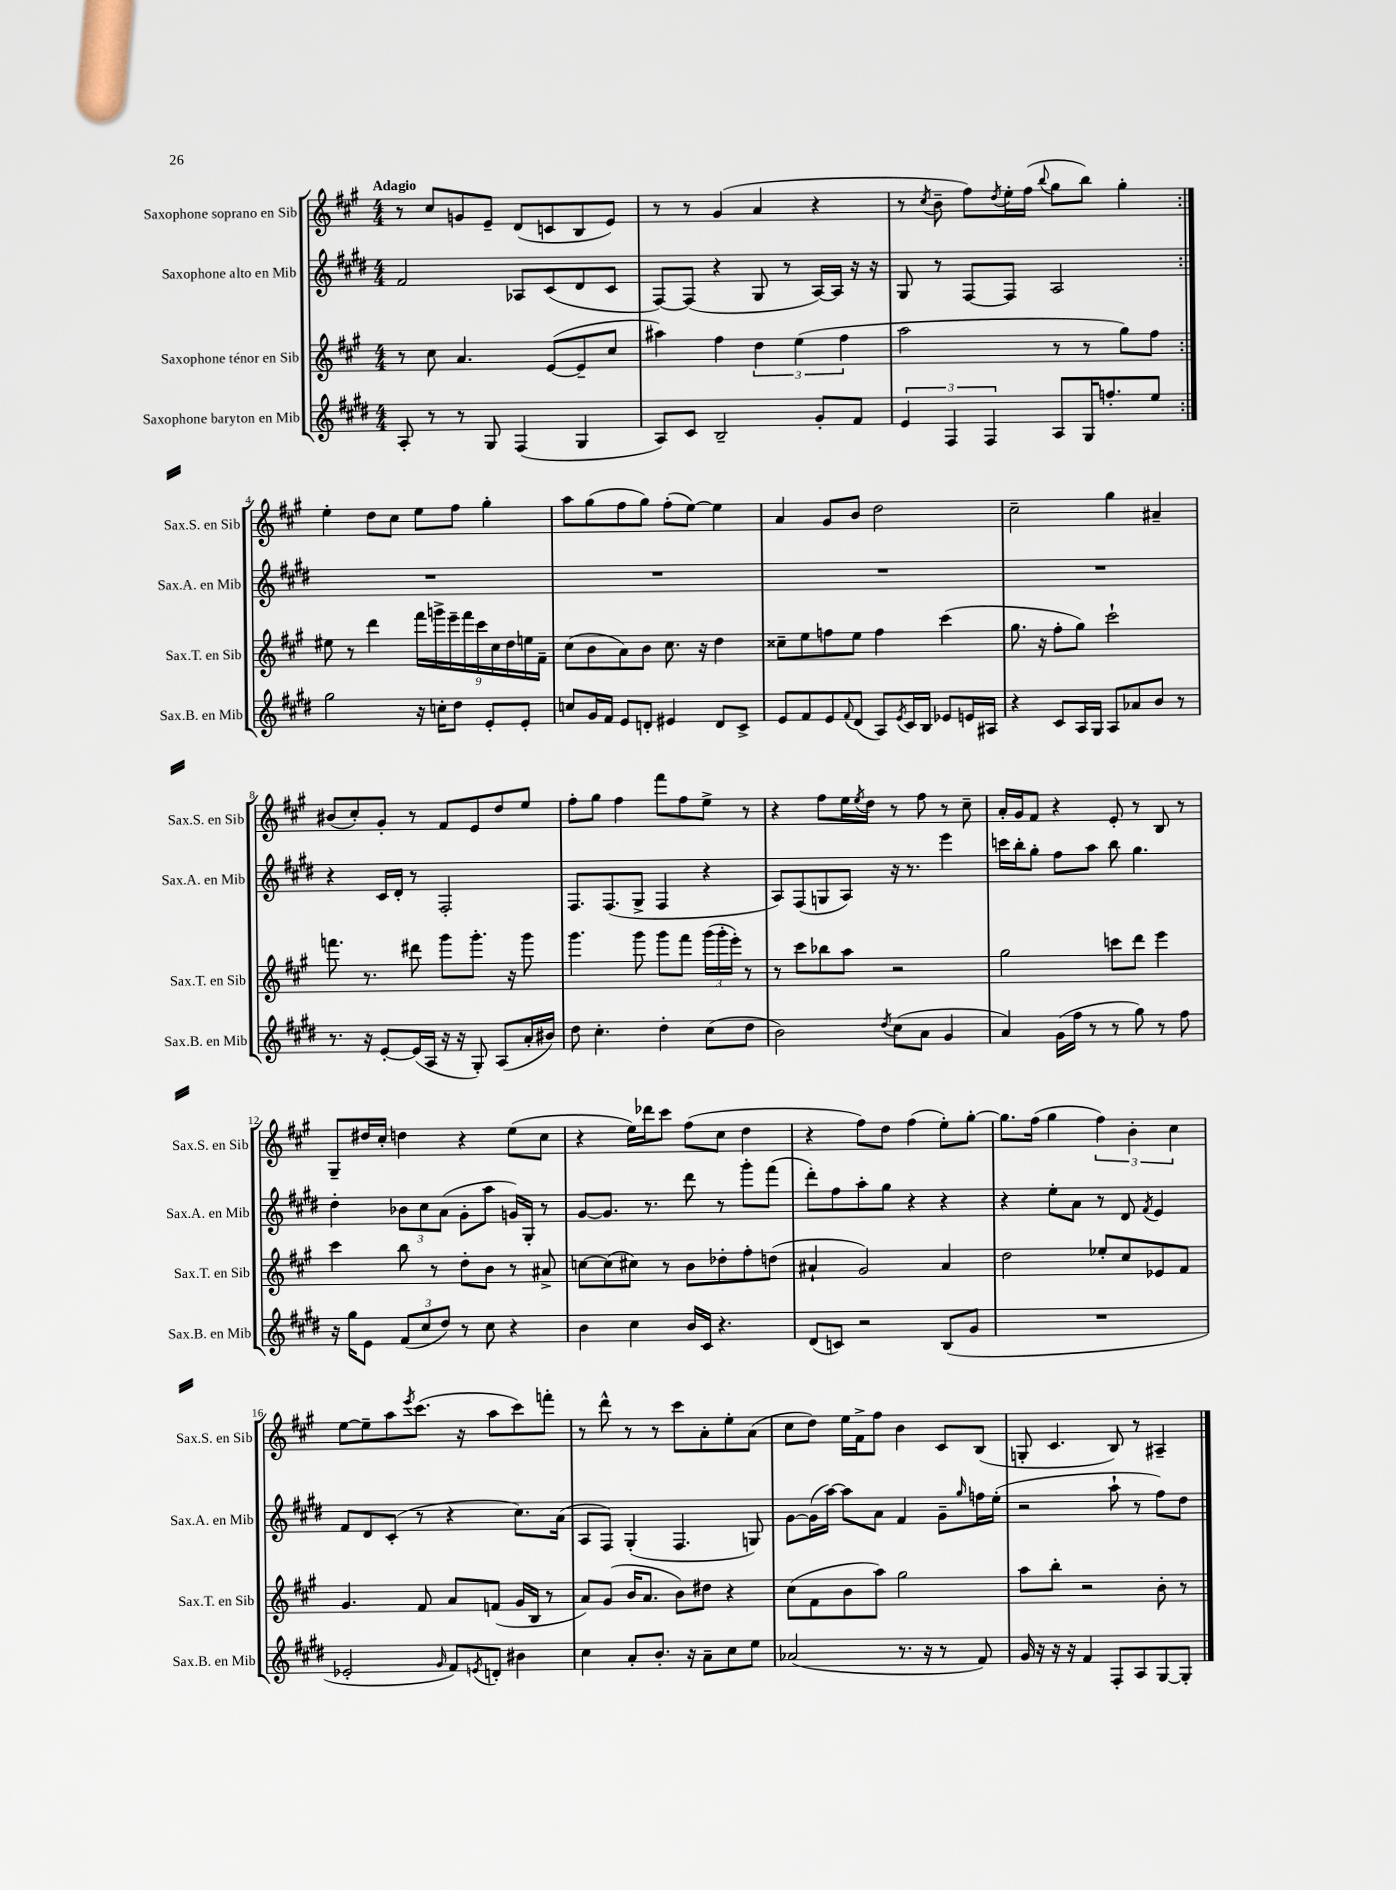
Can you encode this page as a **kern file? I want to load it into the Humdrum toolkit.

**kern	**kern	**kern	**kern
*staff4	*staff3	*staff2	*staff1
*clefG2	*clefG2	*clefG2	*clefG2
*k[f#c#g#d#]	*k[f#c#g#]	*k[f#c#g#d#]	*k[f#c#g#]
*M4/4	*M4/4	*M4/4	*M4/4
8A'/	8r	2f#/	8r
8r	8cc#\	.	8cc#/L
8r	4.a/	.	8g/
8G#/	.	.	8e~/J
(4F#/	.	8A-/L	(8d/L
.	([8e/L	(8c#/	8c/
4G#/	8e~/]	8d#/	8B/
.	8cc#/J	8c#/J	8e/J)
=	=	=	=
8A/L)	4aa#\)	[8F#/L)	8r
8c#/J	.	(8F#/]J	8r
2B~/	4ff#\	4r	(4g#/
.	6dd\	8G#/	4a/
.	.	8r	.
.	(6ee\	.	.
8g#'/L	.	[16A/LL)	4r
.	.	16A/]JJ	.
.	6ff#\	.	.
8f#/J	.	16r	.
.	.	16r	.
=	=	=	=
6e/	2aa\	8G#/	8r
.	.	.	8qcc#/
.	.	8r	8b~\
6F#/	.	.	.
.	.	[8F#/L	8ff#\L)
6F#/	.	.	.
.	.	.	8qdd/
.	.	8F#/]J	16ee'\L
.	.	.	(16ff#\JJ
.	.	.	8qqbb/
8A/L	8r	2A/	8gg#\L
16G#/K	8r	.	8bb\J)
8.ff'/	.	.	.
.	8gg#\L)	.	4gg#'\
8ee/J	8ff#\J	.	.
=:|!	=:|!	=:|!	=:|!
2gg#\	8ee#\	1r	4ee'\
.	8r	.	.
.	4ddd\	.	8dd\L
.	.	.	8cc#\J
16r	18fff#\LL	.	8ee\L
.	18ggg^\	.	.
16cc'\LK	.	.	.
.	18eee~\	.	.
8dd#\J	.	.	8ff#\J
.	18fff#\	.	.
.	18ccc#\	.	.
8e'/L	.	.	4gg#'\
.	18cc#\	.	.
.	18dd\	.	.
8e'/J	.	.	.
.	18ee\	.	.
.	18f#~\JJ	.	.
=	=	=	=
8cc/L	(8cc#\L	1r	8aa\L
16g#/L	8b\	.	(8gg#\
16f#/JJ	.	.	.
8e/L	8a\)	.	8ff#\
8d'/J	8b\J	.	8gg#\J)
4e#/	8.cc#\	.	(8ff#'\L
.	.	.	[8ee\J)
.	16r	.	.
8d/L	4dd\	.	4ee\]
8c#^/J	.	.	.
=	=	=	=
8e/L	8cc##~\L	1r	4a/
8f#/	8ee\	.	.
8e/	8ff\	.	8g#/L
8qqf#/	.	.	.
(8d#/J	8ee\J	.	8b/J
8A/L)	4ff\	.	2dd\
8qe/	.	.	.
16c#/L	.	.	.
16B/JJ	.	.	.
8e-/L	(4ccc#\	.	.
16e/L	.	.	.
16A#/JJ	.	.	.
=	=	=	=
4r	8.gg#\	1r	2cc#~\
.	16r	.	.
8c#/L	8ff#'\L	.	.
16A/L	8gg#\J)	.	.
16G#/JJ	.	.	.
8A/L	2ccc#`\	.	4gg#\
8a-/	.	.	.
8b/J	.	.	4a#~/
8r	.	.	.
=	=	=	=
8.r	8.fff\	4r	(8b#/L
.	.	.	8cc#'/)
16r	8.r	.	.
[8e'/L	.	16c#/LL	8g#'/J
.	.	16d#'/JJ	.
(16e/]L	8ddd#\	8r	8r
16A/JJ	.	.	.
16r	8ggg#\L	2F#'/	8f#/L
16r	.	.	.
8G#'/)	8.ggg#'\J	.	8e/
(8A/L	.	.	8dd/
.	16r	.	.
16a'/L	8ggg#\	.	8ee/J
16b#/JJ)	.	.	.
=	=	=	=
8dd#\	4.ggg#\	8.F#/L	8ff#'\L
4.cc#'\	.	.	8gg#\J
.	.	(8.F#/	.
.	.	.	4ff#\
.	8ggg#\	8G#^/J	.
4dd#'\	8ggg#\L	4F#/	8fff#\L
.	8fff#\J	.	8ff#\
(8cc#\L	(24ggg#\LL	4r	8ee^\J
.	24ggg#'\	.	.
.	24eee'\JJ)	.	.
8dd#\J	8r	.	8r
=	=	=	=
2b\)	8r	8A/L)	4r
.	8ccc#\L	(8F#/	.
.	8bb-\	8G/	8ff#\L
.	8aa\J	8A/J)	16ee\L
.	.	.	8qee/
.	.	.	16dd\JJ
8qdd#/	.	.	.
(8cc#\L	2r	16r	8r
.	.	8.r	.
8a\J	.	.	8ff#\
4g#/	.	4eee\	8r
.	.	.	8cc#~\
=	=	=	=
4a/)	2gg#\	16ccc\LL	16a'/LL
.	.	16bb'\J	16g#/J
.	.	8gg#'\J	8f#/J
(16g#\LL	.	8ff#\L	4r
16ff#\JJ	.	.	.
8r	.	8aa\J	.
8r	8ccc\L	8bb\	8e'/
8gg#\)	8ddd\J	4.gg#\	8r
8r	4eee\	.	8B/
8ff#\	.	.	8r
=	=	=	=
16r	4ccc#\	4dd#'\	8G#~/L
16gg#\LK	.	.	.
8e\J	.	.	16dd#/L
.	.	.	16cc#'/JJ
(12f#/L	8bb\	12b-\L	4dd\
12cc#/	.	12cc#\	.
.	8r	.	.
12dd#/J)	.	(12a\J	.
8r	8dd'\L	8g#'\L	4r
8cc#\	8b\J	8aa\J	.
4r	8r	16g/LL)	(8ee\L
.	.	16G#'/JJ	.
.	8a#^/	8r	8cc#\J
=	=	=	=
4b\	[8cc\L	[8g#/L	4r
.	(8cc\]	8.g#/]J	.
4cc#\	8cc#\J)	.	16ee\LL)
.	.	8.r	16ddd-\J
.	8r	.	8ccc#\J
16b/LL	8b\L	8ddd#\	(8ff#\L
16c#/JJ	.	.	.
4.r	8dd-'\	8r	8cc#\J
.	8ff#'\	8ggg#'\L	4dd\
.	(8dd\J	(8fff#\J	.
=	=	=	=
(8d#/L	4a#`/	8ddd#'\L)	4r
8c/J)	.	8ff#\	.
2r	2g#/)	8aa'\	8ff#\L)
.	.	8gg#\J	8dd\J
.	.	4r	(4ff#\
(8B/L	4a#/	4r	8ee'\L)
8g#/J	.	.	[8gg#'\J
=	=	=	=
1r	2dd\	4r	8.gg#\]L
.	.	.	(16ff#\Jk
.	.	8ee'\L	4gg#\
.	.	8a\J	.
.	8ee-'/L	8r	6ff#\)
.	8cc#/	8d#/	.
.	.	.	6b'\
.	.	8qf#/	.
.	8e-/	4e/	.
.	.	.	6cc#\
.	8f#/J	.	.
=	=	=	=
2e-'/	4.g#/	8f#/L	[8ee\L
.	.	8d#/	8ee~\]
.	.	(8c#'/J	8aa\
.	.	.	8qeee/
.	8f#/	8r	(8.ccc#\J
16qqg#/	.	.	.
8f#/L)	8a/L	4r	.
.	.	.	16r
8qe/	.	.	.
8d'/J	(8f/J	.	8aa\L
4b#\	16g#/LL	8.cc#\L)	8ccc#\)
.	16B/JJ	.	.
.	8r	.	8fff'\J
.	.	(16a\Jk	.
=	=	=	=
4cc#\	8a/L)	8A/L	8r
.	(8g#/J	8F#/J)	8ddd^^\
8a'/L	16b/LK	(4G#'/	8r
.	8.a/J	.	.
8.b'/J	.	.	8r
.	8b\L)	4.F#/	8ccc#\L
16r	.	.	.
8a~\L	8dd#\J	.	8a'\
8cc#\	4r	.	8ee'\
8ee\J	.	8G/)	(8a\J
=	=	=	=
(2a-/	(8cc#\L	[8g#\L	8cc#\L
.	8f#\	(16g#\]L	8dd\J)
.	.	[16aa\JJ)	.
.	8b\	8aa\]L	16ee\LL
.	.	.	16f#^\J
.	8aa\J)	8a\J	8ff#\J
8.r	2gg#\	4f#/	4b\
16r	.	.	.
8r	.	8g#~\L	8c#/L
.	.	16qqgg#/	.
8f#/)	.	16ff\L	(8B/J
.	.	(16ee'\JJ	.
=	=	=	=
16g#/	8aa\L	2r	8G'/
16r	.	.	.
16r	8bb'\J	.	4.c#/
16r	.	.	.
4f#/	2r	.	.
8F#'/L	.	8aa`\	8B/)
8A/	.	8r	8r
[8G#/	8b'\	8ff#\L)	4A#~/
8G#'/]J	8r	8dd#\J	.
==	==	==	==
*-	*-	*-	*-
